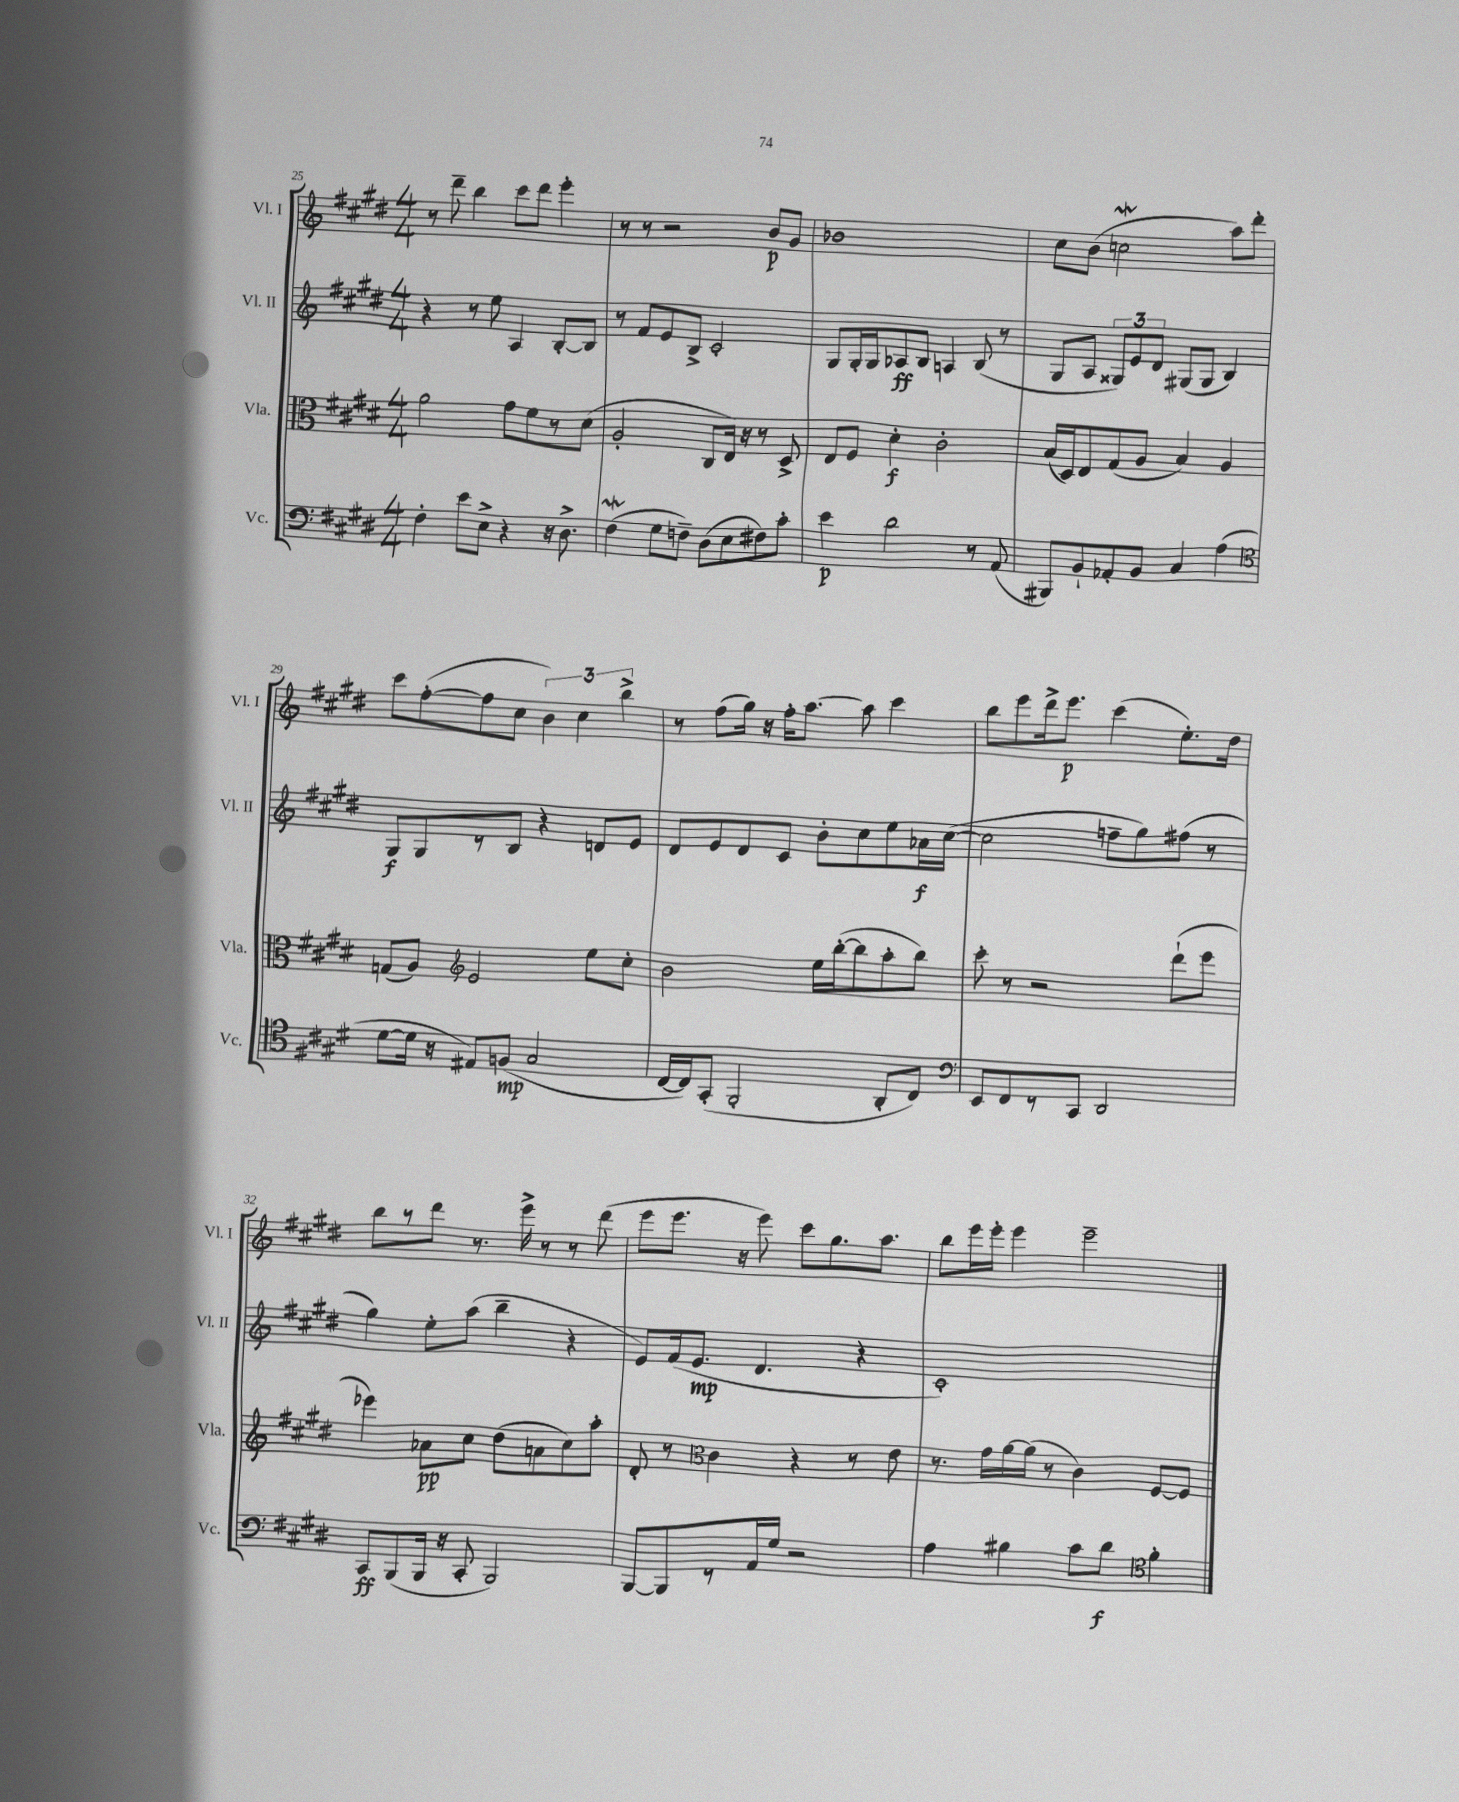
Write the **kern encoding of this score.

**kern	**kern	**kern	**kern
*staff4	*staff3	*staff2	*staff1
*clefF4	*clefC3	*clefG2	*clefG2
*k[f#c#g#d#]	*k[f#c#g#d#]	*k[f#c#g#d#]	*k[f#c#g#d#]
*M4/4	*M4/4	*M4/4	*M4/4
4F#'\	2a\	4r	8r
.	.	.	8ddd#~\
8e\L	.	8r	4bb\
8E^\J	.	8ee\	.
4r	8g#\L	4A/	8ccc#\L
.	8f#\	.	8ddd#\J
16r	8r	[8B'/L	4eee'\
8.D#^\	.	.	.
.	(8d#\J	8B/]J	.
=	=	=	=
(4F#\	2A'/	8r	8r
.	.	8f#/L	8r
8G#\L	.	8e/	2r
8F~\J)	.	8B^/J	.
(8D#\L	8C#/L	2c#'/	.
8E\	16E/Jk)	.	.
.	16r	.	.
8F#\)	8r	.	8b/L
8c#'\J	8D#^/	.	8g#/J
=	=	=	=
4e\	8E/L	8G#/L	1b-
.	8F#/J	16G#'/L	.
.	.	16G#/J	.
2d#\	4d#'\	8A-/	.
.	.	8B/J	.
.	2c#'\	4A/	.
8r	.	(8B/	.
(8AA/	.	8r	.
=	=	=	=
8BBB#/L)	(16B/LL	8G#/L	8cc#\L
.	16D#/J)	.	.
8BB`/	8E/	8A/J	(8b\J
8AA-'/	(8G#/	12G##/L)	2cc\
.	.	12e/	.
8BB/J	8A/J	.	.
.	.	12d#/J	.
4C#/	4B/)	(8G#/L	.
.	.	8G#/J	.
(4A\	4A/	4B/)	8aa\L)
.	.	.	8ddd#'\J
=	=	=	=
*clefC4	*	*	*
[8d#\L	(8G/L	8G#/L	8ccc#\L
16d#\]Jk	8A/J)	8G#/	([8ff#'\
16r	.	.	.
*	*clefG2	*	*
8E#/L)	2e/	8r	8ff#\]
(8F/J	.	8B/J	8cc#\J
2G#/	.	4r	6b\)
.	.	.	6cc#\
.	8ee\L	8d/L	.
.	.	.	6bb^\
.	8cc#'\J	8e/J	.
=	=	=	=
[16C#/LL	2b\	8d#/L	8r
16C#/]J)	.	.	.
(8GG#'/J	.	8e/	(8ff#\L
2FF#'/	.	8d#/	16gg#\Jk)
.	.	.	16r
.	.	8c#/J	16ff#'\LK
.	.	.	[8.aa\J
.	16ee\LL	8b'\L	.
.	([16bb'\J	.	.
.	8bb\]	8cc#\	8aa\]
8AA'/L	8aa'\	8ee\	4ccc#\
8C#/J)	8bb\J)	16a-\L	.
.	.	([16cc#\JJ	.
=	=	=	=
*clefF4	*	*	*
8EE/L	8ccc#'\	2cc#\]	8bb\L
8FF#/	8r	.	8eee\
8r	2r	.	16ddd#^\k
.	.	.	8.eee\J
8CC#/J	.	.	.
2DD#/	.	8ff~\L	(4ccc#\
.	.	8gg#\)	.
.	(8ddd#`\L	(8ff#\J	8.ee'\L)
.	8eee\J	8r	.
.	.	.	16dd#\Jk
=	=	=	=
8CC#/L	4eee-\)	4gg#\)	8bb\L
(8BBB/	.	.	8r
16BBB/Jk	8a-\L	8ee'\L	8ddd#\J
16r	.	.	.
8CC#'/	8cc#\J	(8aa\J	8.r
2BBB/)	(8dd#\L	4bb~\	.
.	.	.	16eee^\
.	8a\	.	8r
.	8cc#\)	4r	8r
.	8aa'\J	.	(8ddd#\
=	=	=	=
[8BBB/L	8d#'/	8e/L)	8eee\L
8BBB/]	8r	(16f#/k	8.eee\J
.	.	8.e/J	.
*	*clefC3	*	*
8r	4c#\	.	.
.	.	.	16r
16AA/L	.	4.d#/	8eee\)
16G#/JJ	.	.	.
2r	4r	.	8ccc#\L
.	.	.	8.gg#\
.	8r	4r	.
.	.	.	8.aa\J
.	8e\	.	.
=	=	=	=
4A\	8.r	1c#')	8bb\L
.	.	.	16eee\L
.	16g#\LL	.	16eee'\JJ
4B#\	[16a\	.	4eee\
.	(16a\]JJ	.	.
.	8r	.	.
8c#\L	4c#\)	.	2eee~\
8d#\J	.	.	.
*clefC4	*	*	*
4f#'\	[8F#/L	.	.
.	8F#/]J	.	.
==	==	==	==
*-	*-	*-	*-
